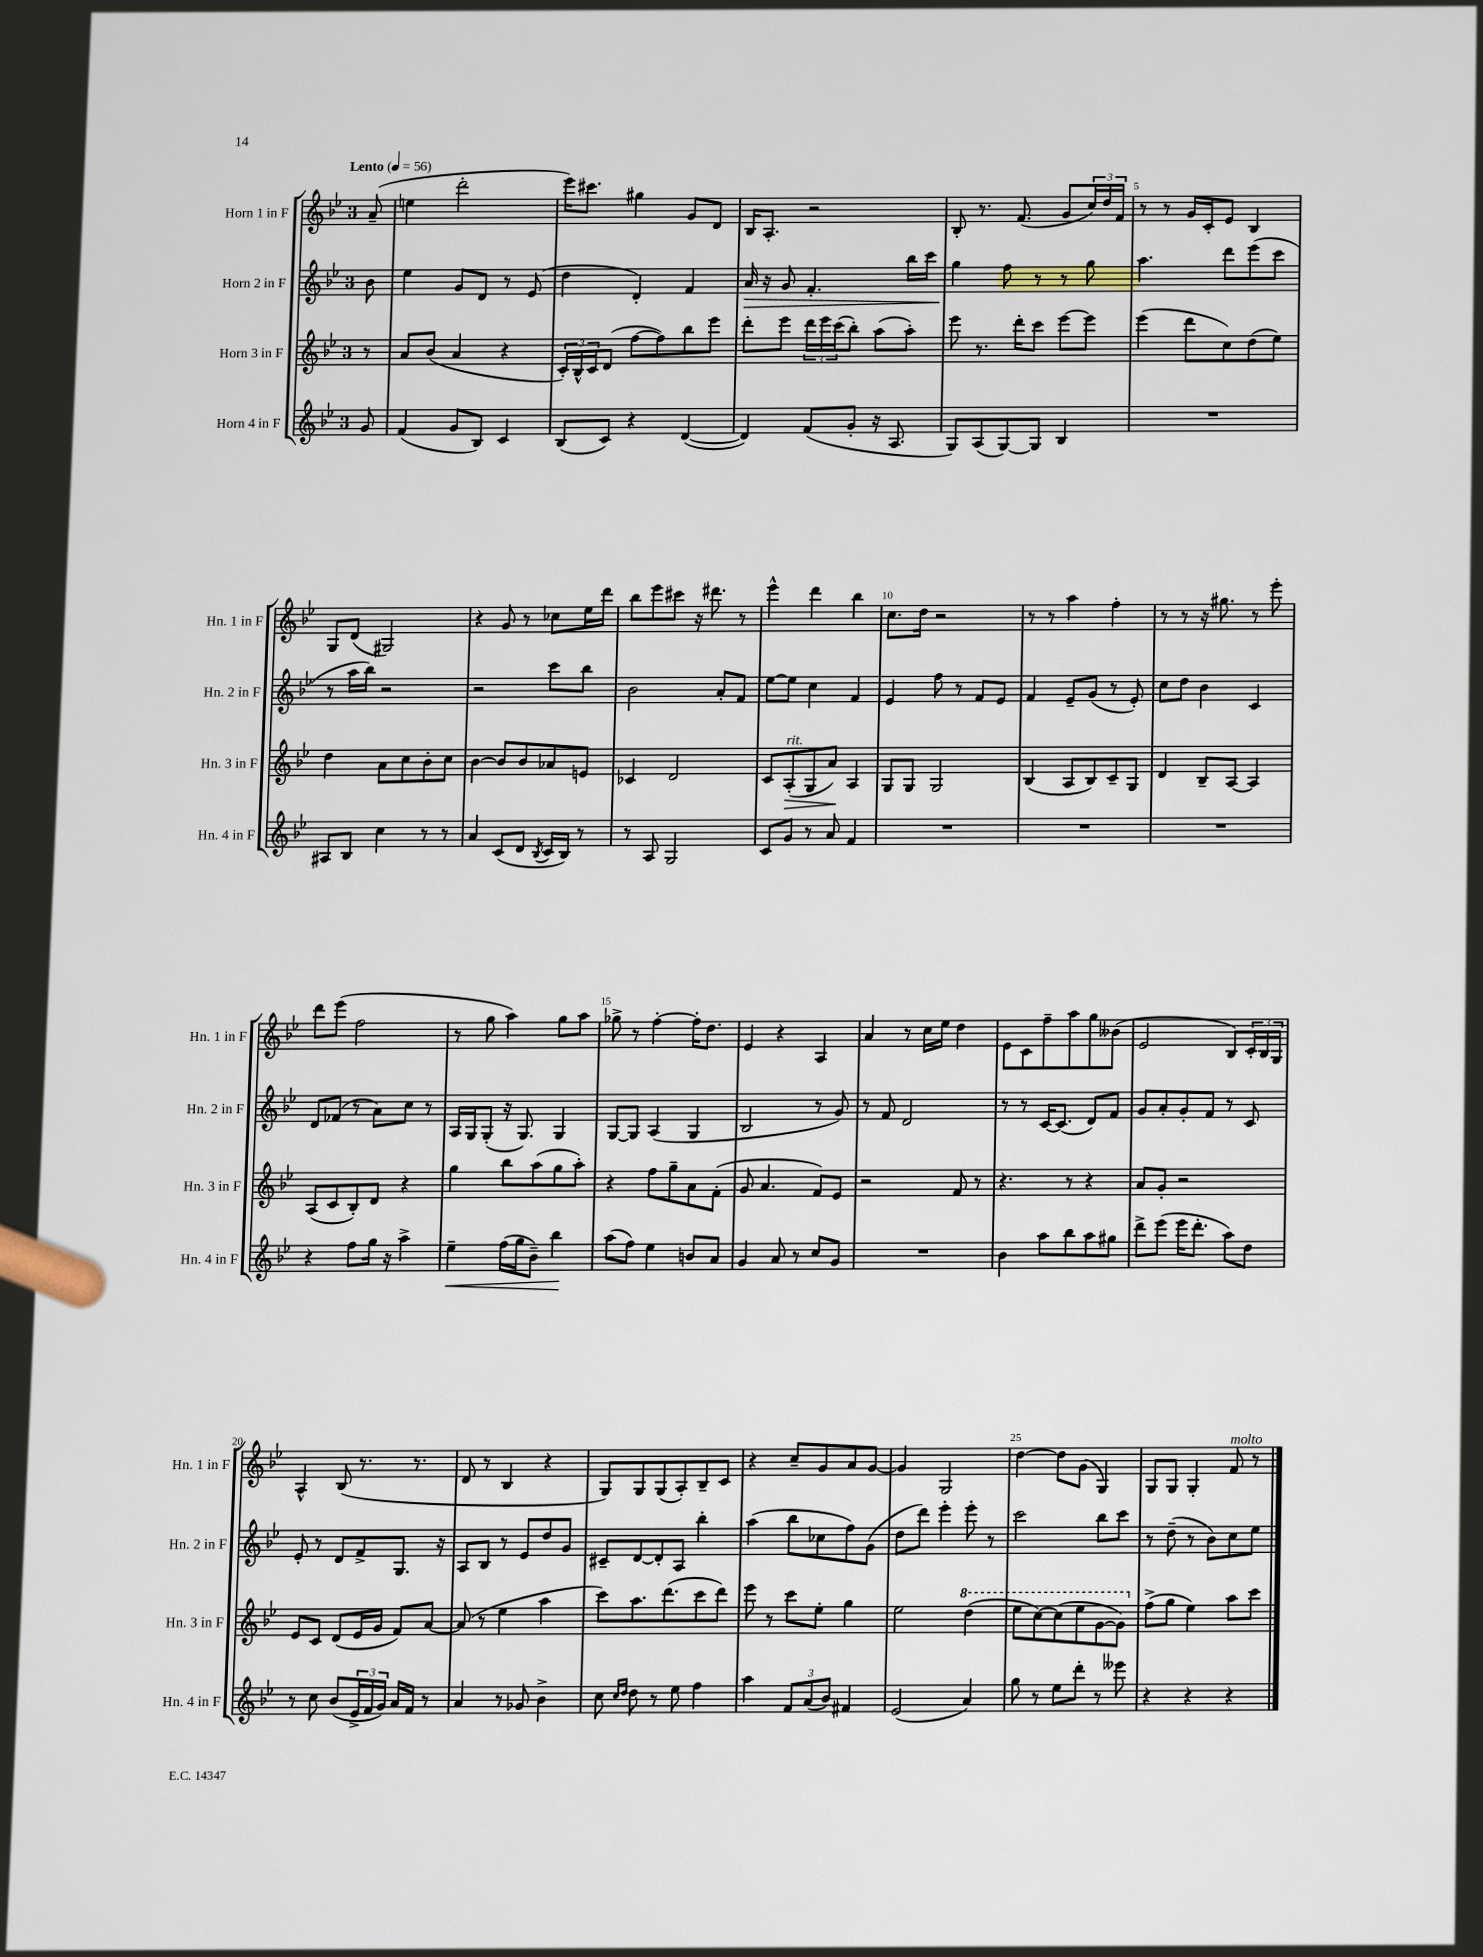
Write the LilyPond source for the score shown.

<<
\new StaffGroup <<
\new Staff = "s0" \with { instrumentName = "Horn 1 in F" shortInstrumentName = "Hn. 1 in F" } {
    \clef treble \key bes \major \once \override Staff.TimeSignature.style = #'single-digit \time 3/4 \partial 8 \tempo "Lento" 4 = 56
    a'8--( |
    e''4 d'''2-. |
    ees'''16) cis'''8. gis''4 g'8 d'8 |
    bes16 a8.-. r2 |
    bes8-. r8. f'8.( g'8 \tuplet 3/2 { c''16) d''16 f'16 } |
    r8 r8 g'16 c'16-. ees'8 bes4 |
    g8 d'8( gis2) |
    r4 g'8 r8 ces''8 ees''16 d'''16 |
    bes''8 ees'''8 cis'''8 r16 dis'''8. r8 |
    ees'''4-^ d'''4 bes''4 |
    c''8. d''16 r2 |
    r8 r8 a''4 f''4-. |
    r8 r8 r16 gis''8. r8 ees'''8-. |
    d'''8 ees'''8( f''2 |
    r8 g''8 a''4) g''8 a''8 |
    ges''8-> r8 f''4~-. f''16-. d''8. |
    ees'4 r4 a4 |
    a'4 r8 c''16 ees''16 d''4 |
    ees'8 c'8 f''8-- a''8 g''8 beses'8( |
    ees'2 bes8) \tuplet 3/2 { c'16-. bes16 g16 } |
    a4-^ bes8( r8. r8. |
    d'8 r8 bes4 r4 |
    g8) g8 g8( a8-.) bes8-- c'8 |
    r4 c''8-- g'8 a'8 g'8~ |
    g'4 g2 |
    d''4~ d''8 g'8( g4) |
    g8 g8 g4-. f'8^\markup { \italic "molto" } r8 \bar "|." |
}
\new Staff = "s1" \with { instrumentName = "Horn 2 in F" shortInstrumentName = "Hn. 2 in F" } {
    \clef treble \key bes \major \once \override Staff.TimeSignature.style = #'single-digit \time 3/4 \partial 8
    bes'8 |
    ees''4 g'8 d'8 r8 ees'8( |
    d''4 d'4-.) f'4 |
    a'16\> r16 g'8 f'4.-. bes''16 c'''16 |
    g''4\! f''8 r8 r8 g''8 |
    a''4. d'''8 ees'''8( c'''8 |
    r8 a''16 bes''16) r2 |
    r2 c'''8 bes''8 |
    bes'2 a'8-. f'8 |
    ees''8~ ees''8 c''4 f'4 |
    ees'4 f''8 r8 f'8 ees'8 |
    f'4 ees'8-- g'8( r8 ees'8-.) |
    c''8 d''8 bes'4 c'4 |
    d'8 fes'8( r8 a'8) c''8 r8 |
    a16 g16 g8-.( r16 g8.) g4 |
    g8~ g8 a4( g4 |
    bes2 r8 g'8) |
    r8 f'8 d'2 |
    r8 r8 c'16~ c'8.( d'8) f'8 |
    g'8 a'8-. g'8-. f'8 r8 c'8 |
    ees'8-. r8 d'8 f'8-> g8. r16 |
    a8 bes8 r8 ees'8 d''8 g'8 |
    cis'8-- d'8~ d'8-. a8 bes''4-. |
    a''4( bes''8 ces''8 f''8) g'8( |
    d''8 d'''8) ees'''4-. ees'''8-. r8 |
    c'''2 bes''8 c'''8 |
    r8 d''8--( r8 bes'8) c''8 ees''8 \bar "|." |
}
\new Staff = "s2" \with { instrumentName = "Horn 3 in F" shortInstrumentName = "Hn. 3 in F" } {
    \clef treble \key bes \major \once \override Staff.TimeSignature.style = #'single-digit \time 3/4 \partial 8
    r8 |
    a'8 bes'8( a'4 r4 |
    \tuplet 3/2 { c'16-.) bes16-^ c'16 } d'8( f''8~ f''8) bes''8 ees'''8 |
    d'''8-. ees'''8 \tuplet 3/2 { d'''16 ees'''16 c'''16( } bes''8-.) a''8( a''8-.) |
    ees'''8 r8. d'''16-. c'''8 ees'''8~ ees'''8 |
    ees'''4( d'''8 c''8) d''8( ees''8) |
    d''4 a'8 c''8 bes'8-. c''8 |
    bes'4~ bes'8 bes'8 aes'8 e'8 |
    ces'4 d'2 |
    c'8 a8-.\>^\markup { \italic "rit." }( g8 a'8\!) a4 |
    g8 g8 g2 |
    bes4( a8 bes8) c'8-- g8 |
    d'4 bes8-- a8~ a4 |
    a8( c'8 bes8-.) d'8 r4 |
    g''4 bes''8 a''8( g''8 a''8-.) |
    r4 f''8 g''8-- a'8 f'8-.( |
    g'8 a'4. f'8) ees'8 |
    r2 f'8 r8 |
    r4. r8 r4 |
    a'8 g'8-. r2 |
    ees'8 c'8 d'8( ees'16 g'16 f'8) a'8~ |
    a'8( r8 ees''4 a''4 |
    c'''8) a''8. d'''8.( c'''8 d'''8) |
    ees'''8 r8 c'''8 ees''8-. g''4 |
    ees''2 \ottava #1 d'''4( |
    ees'''8 c'''8~) c'''8( ees'''8 g''8~ g''8) \ottava #0 |
    f''8->( g''8 ees''4) a''8 c'''8 \bar "|." |
}
\new Staff = "s3" \with { instrumentName = "Horn 4 in F" shortInstrumentName = "Hn. 4 in F" } {
    \clef treble \key bes \major \once \override Staff.TimeSignature.style = #'single-digit \time 3/4 \partial 8
    g'8 |
    f'4( g'8 bes8) c'4 |
    bes8( c'8) r4 d'4~( |
    d'4) f'8( g'8-. r16 a8. |
    g8) a8( g8~) g8 bes4 |
    R2. |
    ais8 bes8 c''4 r8 r8 |
    a'4 c'8( d'8 \acciaccatura { bes8 } c'16 bes16) r8 |
    r8 a8 g2 |
    c'8 g'8 r8 a'8 f'4 |
    R2. |
    R2. |
    R2. |
    r4 f''8 g''16 r16 a''4-> |
    ees''4--\< f''16( g''16 bes'8--) bes''4\! |
    a''8( f''8) ees''4 b'8 a'8 |
    g'4 a'8 r8 c''8 g'8 |
    R2. |
    bes'4 a''8 bes''8 a''8 gis''8 |
    d'''8-> ees'''8( ees'''16 d'''8.-. a''8) d''8 |
    r8 c''8 bes'8( \tuplet 3/2 { ees'16-> f'16 g'16) } a'16 f'16 r8 |
    a'4 r8 ges'8 bes'4-> |
    c''8 \grace { c''16 d''16 } d''8 r8 ees''8 f''4 |
    a''4 \tuplet 3/2 { f'8 a'8( bes'8) } fis'4 |
    ees'2( a'4) |
    g''8 r8 ees''8 d'''8-. r8 eeses'''8 |
    r4 r4 r4 \bar "|." |
}
>>
>>
\layout { \context { \Score \override BarNumber.break-visibility = ##(#f #t #t) barNumberVisibility = #(every-nth-bar-number-visible 5) } }
